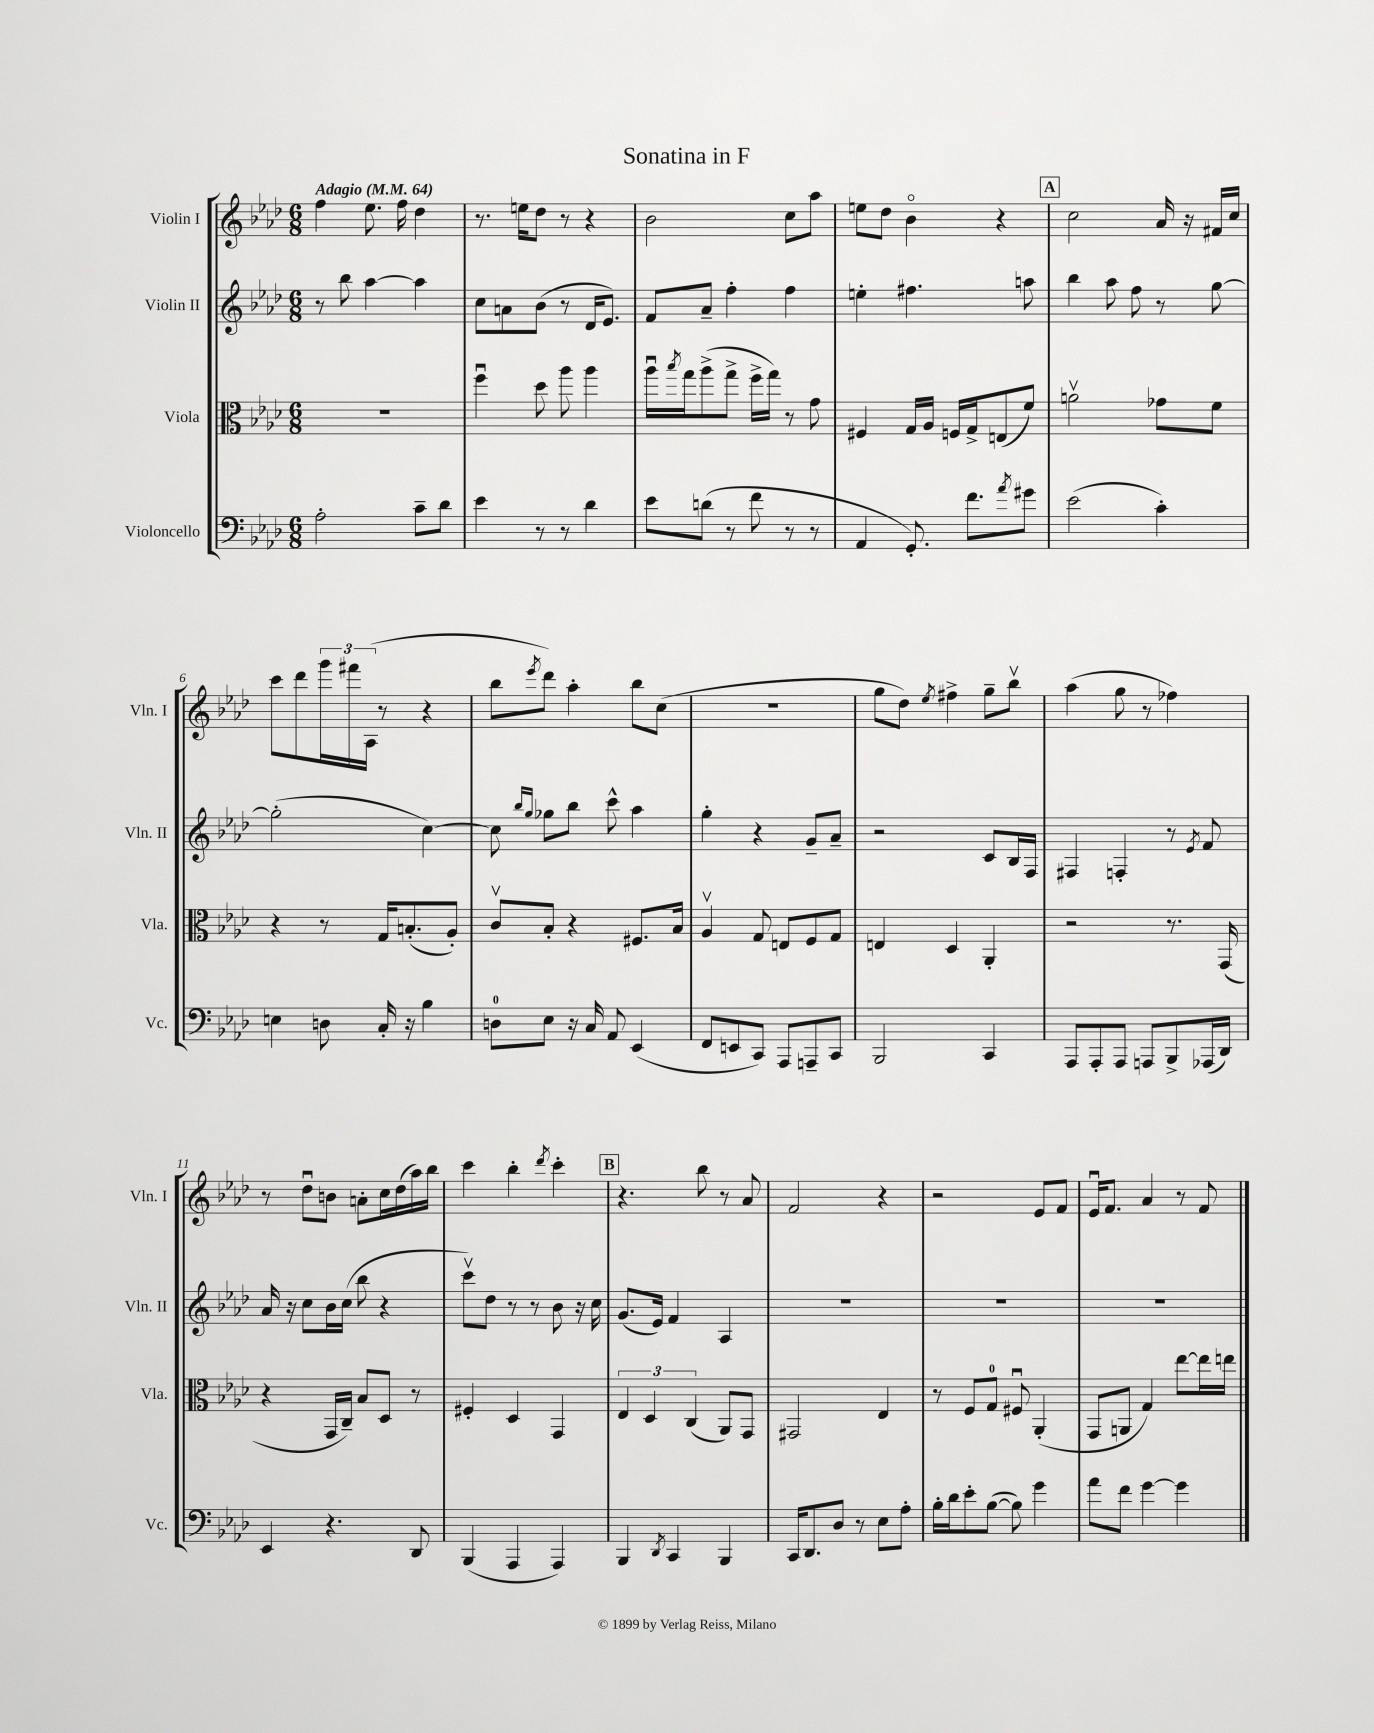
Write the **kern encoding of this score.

**kern	**kern	**kern	**kern
*part4	*part3	*part2	*part1
*staff4	*staff3	*staff2	*staff1
*I"Violoncello	*I"Viola	*I"Violin II	*I"Violin I
*I'Vc.	*I'Vla.	*I'Vln. II	*I'Vln. I
*clefF4	*clefC3	*clefG2	*clefG2
*k[b-e-a-d-]	*k[b-e-a-d-]	*k[b-e-a-d-]	*k[b-e-a-d-]
*M6/8	*M6/8	*M6/8	*M6/8
*MM64	*MM64	*MM64	*MM64
=1	=1	=1	=1
!	!	!	!LO:TX:a:B:t=Adagio
2A-'\	2.r	8r	4ff\
.	.	8bb-\	.
.	.	[4aa-\	8.ee-\
.	.	.	16ff\
8c~\L	.	4aa-\]	4dd-\
8d-\J	.	.	.
=2	=2	=2	=2
4e-\	4ffu\	8cc\L	8.r
.	.	8an\	.
.	.	.	16een\KL
8r	8dd-\	(8b-\J	8dd-\J
8r	8aa-\	8r	8r
4d-\	4aa-\	16d-/KL	4r
.	.	8.e-/J)	.
=3	=3	=3	=3
8e-\L	16aa-u\LL	8f/L	2b-\
.	8qbb-/	.	.
.	16gg\J	.	.
(8dn\J	(8aa-^\	8a-~/J	.
8r	8gg^\J	4ff'\	.
8f\	16ff^\LL	.	.
.	16gg\JJ)	.	.
8r	8r	4ff\	8cc\L
8r	8g\	.	8aa-\J
=4	=4	=4	=4
4AA-/	4F#X/	4een'\	8een\L
.	.	.	8dd-\J
8.GG'/)	16G/LL	4.ff#X\	4b-\
.	16A-/JJ	.	.
.	16Fn/LL	.	.
8.f\L	16G^/J	.	.
.	(8En/	.	4r
8qa-/	.	.	.
8g#X\J	8f/J)	8aan\	.
!!LO:REH:place=s1:t=A
=5	=5	=5	=5
(2e-\	2anv\	4bb-\	2cc\
.	.	8aa-\	.
.	.	8ff\	.
4c'\)	8g-X\L	8r	16a-/
.	.	.	16r
.	8f\J	[8gg\	16f#X/LL
.	.	.	16cc/JJ
!!LO:LB:g=z
=6	=6	=6	=6
4En\	4r	(2gg'\]	8ccc\L
.	.	.	8ddd-\
8Dn\	8r	.	24ggg\L
.	.	.	24fff#X\
.	.	.	(24A-\JJ
16C'/	16G/KL	.	8r
16r	(8.Bn'/	.	.
4B-\	.	[4cc\)	4r
.	8A-'/J)	.	.
=7	=7	=7	=7
8Dn\L	8cv/L	8cc\]	8bb-\L
.	.	16qqbb-/LL	.
.	.	16qqgg/JJ	8qeee-/
8E-\J	8B-'/J	8gg-X\L	8ddd-\J)
16r	4r	8bb-\J	4aa-'\
16C/	.	.	.
8AA-/	.	8ccc^^\	.
(4EE-/	8.F#X/L	4aa-\	8bb-\L
.	.	.	(8cc\J
.	16B-/Jk	.	.
=8	=8	=8	=8
8FF/L	4A-v/	4gg'\	2.r
8EEn/	.	.	.
8CC/J)	8G/	4r	.
8AAA-/L	8En/L	.	.
8AAAn~/	8F/	8g~/L	.
8CC/J	8G/J	8a-~/J	.
=9	=9	=9	=9
2BBB-/	4En/	2r	8gg\L
.	.	.	8dd-\J)
.	.	.	8qee-/
.	4D-/	.	4ff#X^\
4CC/	4AA-'/	8c/L	8gg~\L
.	.	16B-/L	8bb-v\J
.	.	16F/JJ	.
=10	=10	=10	=10
8AAA-/L	2r	4F#X/	(4aa-\
8AAA-'/	.	.	.
8AAA-/J	.	4Fn'/	8gg\
8AAAn/L	.	.	8r
8BBB-^/	8.r	8r	4ff-X\)
.	.	8qe-/	.
(16AAA-X/L	.	8f/	.
16DD-/JJ)	(16GG/	.	.
!!LO:LB:g=z
=11	=11	=11	=11
4EE-/	4r	16a-/	8r
.	.	16r	.
.	.	8cc\L	8dd-u\L
4.r	16GG/LL	16b-\L	8bn\J
.	16C~/JJ)	(16cc\JJ	.
.	8B-/L	8bb-\	8an'\L
.	8D-/J	4r	16cc\L
.	.	.	(16dd-\
8DD-/	8r	.	16aa-\)
.	.	.	16bb-\JJ
=12	=12	=12	=12
(4BBB-/	4F#X'/	8cccv\L)	4ccc\
.	.	8dd-\J	.
4AAA-/	4D-/	8r	4bb-'\
.	.	8r	.
.	.	.	8qddd-/
4AAA-/)	4GG/	8b-\	4ccc'\
.	.	16r	.
.	.	16cc\	.
!!LO:REH:place=s1:t=B
=13	=13	=13	=13
4BBB-/	6E-/	(8.g/L	4.r
.	6D-/	.	.
.	.	16e-/Jk)	.
8qDD-/	.	.	.
4CC/	.	4f/	.
.	(6C/	.	.
.	.	.	8bb-\
4BBB-/	8AA-/L)	4A-/	8r
.	8GG/J	.	8a-/
=14	=14	=14	=14
16CC/KL	2GG#X/	2.r	2f/
8.DD-/	.	.	.
8D-/J	.	.	.
8r	.	.	.
8E-\L	4E-/	.	4r
8A-'\J	.	.	.
=15	=15	=15	=15
16B-'\LL	8r	2.r	2r
16d-\J	.	.	.
8e-'\	8F/L	.	.
([8B-\J	8G/J	.	.
8B-\])	8F#Xu/	.	.
4g\	(4AA-'/	.	8e-/L
.	.	.	8f/J
=16	=16	=16	=16
8a-\L	8GG/L	2.r	16e-u/KL
.	.	.	8.f/J
8f\J	8AAn/J	.	.
[4g\	4G/)	.	4a-/
4g\]	[8ee-\L	.	8r
.	16ee-\L]	.	8f/
.	16een\JJ	.	.
==	==	==	==
*-	*-	*-	*-
